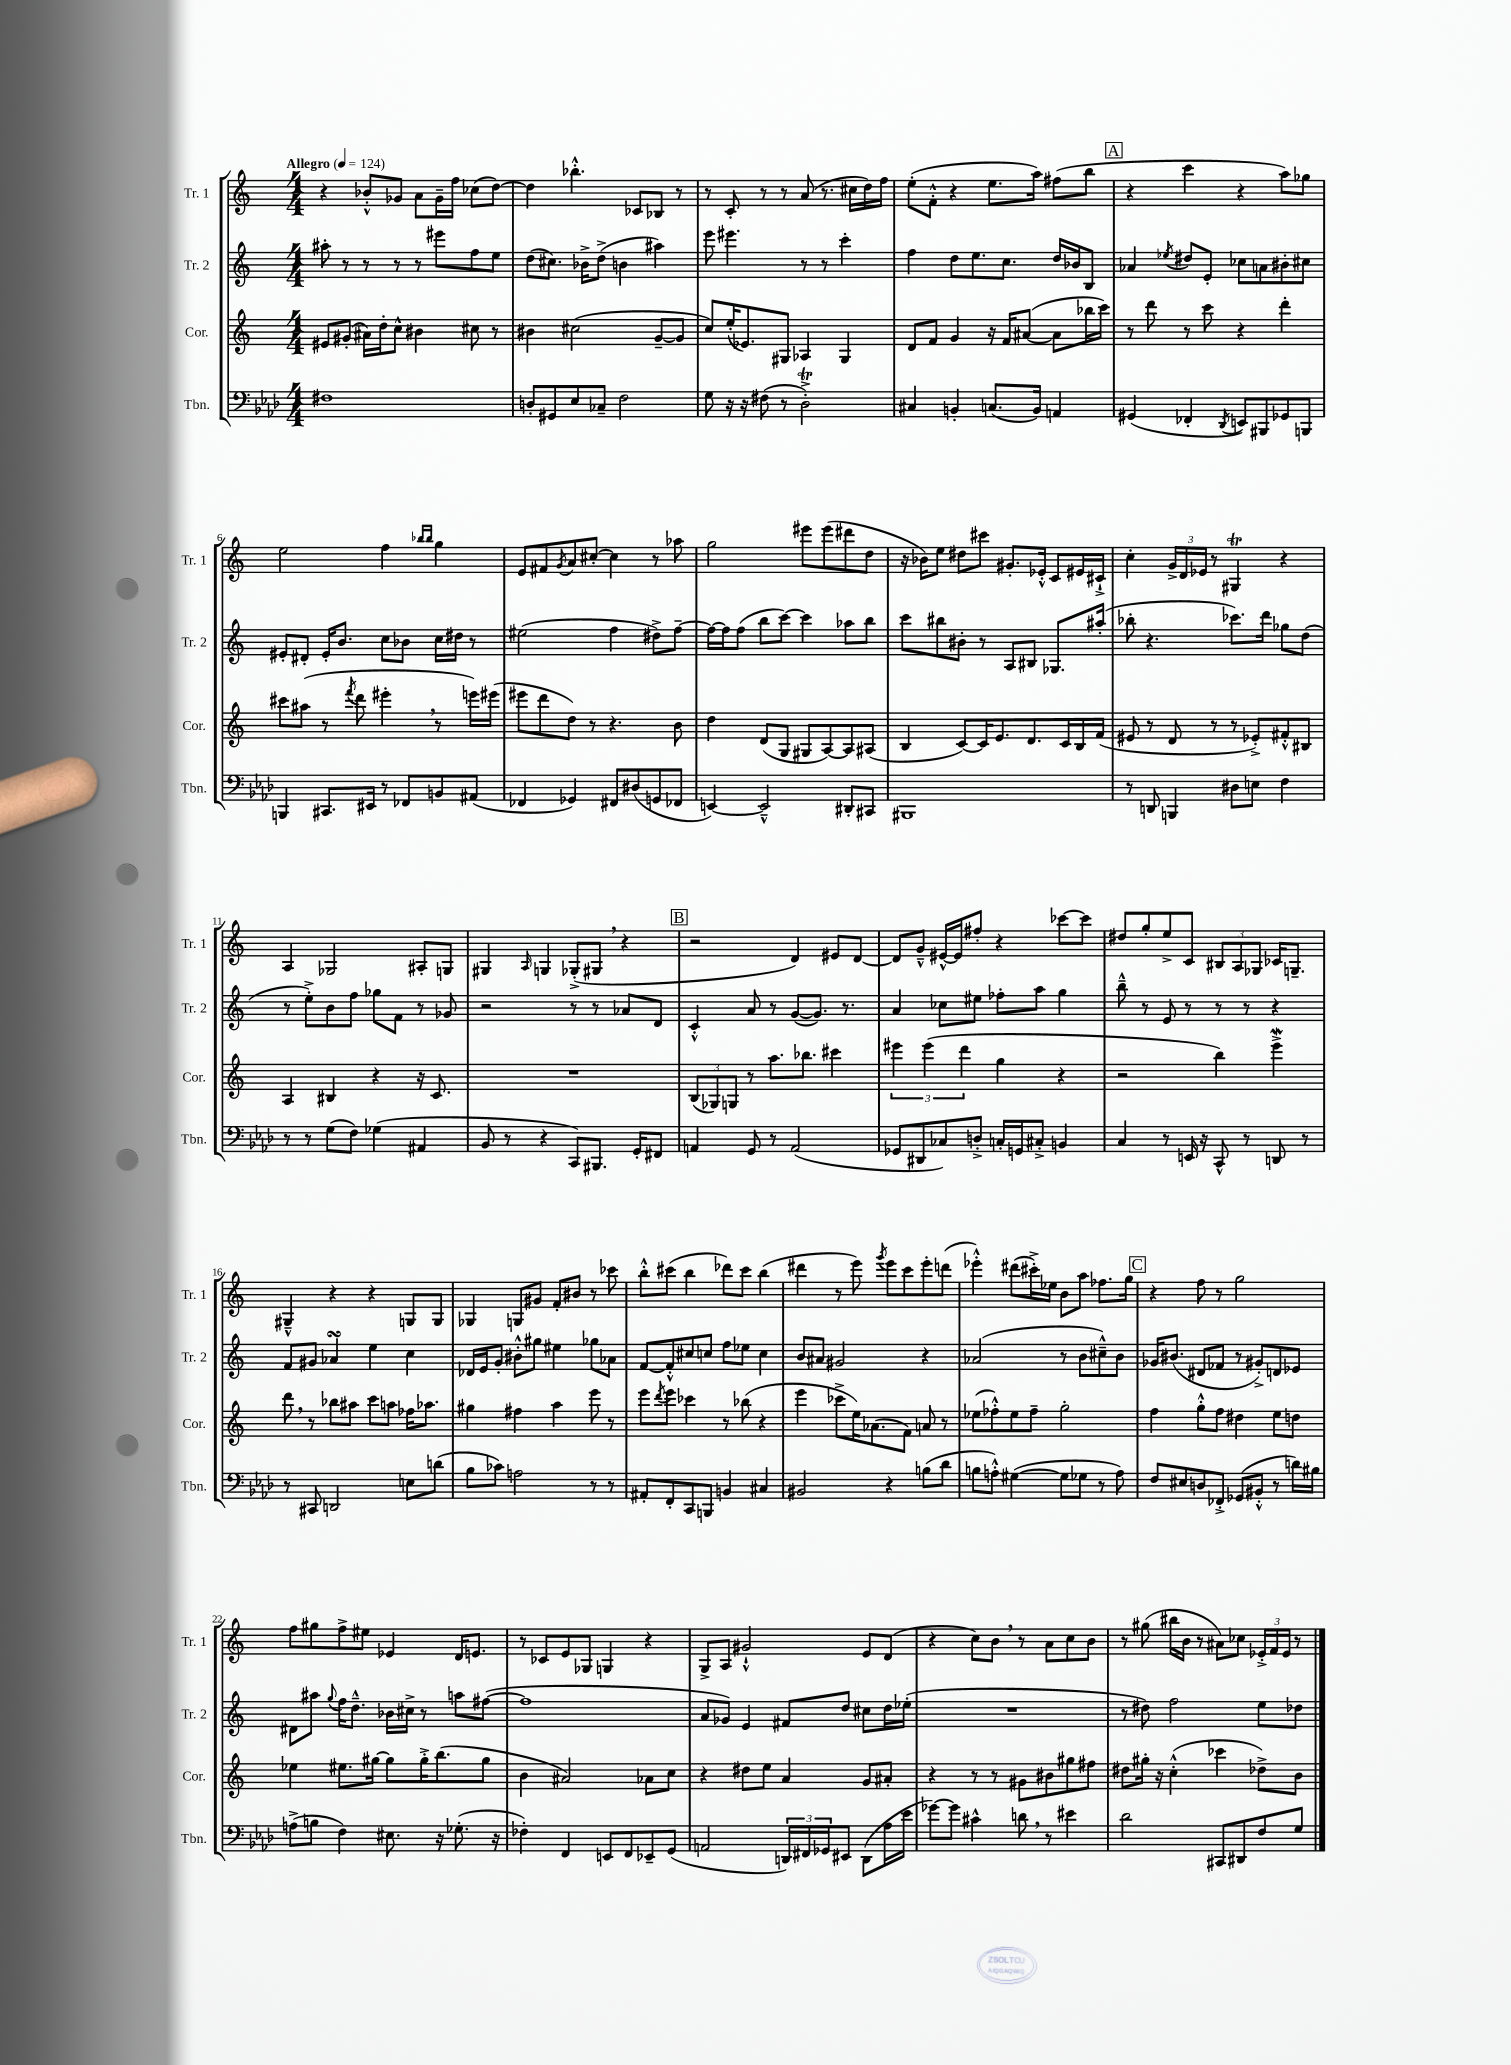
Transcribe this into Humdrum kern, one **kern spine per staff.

**kern	**kern	**kern	**kern
*part4	*part3	*part2	*part1
*staff4	*staff3	*staff2	*staff1
*I"Tbn.	*I"Cor.	*I"Tr. 2	*I"Tr. 1
*I'Tbn.	*I'Cor.	*I'Tr. 2	*I'Tr. 1
*clefF4	*clefG2	*clefG2	*clefG2
*k[b-e-a-d-]	*k[]	*k[]	*k[]
*M4/4	*M4/4	*M4/4	*M4/4
*MM124	*MM124	*MM124	*MM124
=1	=1	=1	=1
!	!	!	!LO:TX:a:B:t=Allegro
1F#X	8e#X/L	8aa#X'\	4r
.	(8g#X'/J	8r	.
.	16a#X\LL)	8r	8b-X'^^/L
.	16dd'\J	.	.
.	8cc^^\J	8r	8g-X/J
.	4b#X\	8r	8a\L
.	.	8eee#X\L	16g-~\L
.	.	.	16ff\JJ
.	8cc#X\	8ff\	(8cc-X\L
.	8r	8ee\J	[8dd\J)
=2	=2	=2	=2
8Dn'/L	4b#X\	(8dd\L	4dd\]
8GG#X/	.	8.cc#X\J)	.
8E-/	(2cc#X\	.	4.bb-X'^^\
.	.	16b-X^\KL	.
8C-X~/J	.	(8dd^\J	.
2F\	.	4bn\	.
.	.	.	8c-X/L
.	[8g~/L	4aa#X\)	8B-X/J
.	8g/J]	.	8r
=3	=3	=3	=3
8G\	8cc/L)	8eee\	8r
16r	(16ee'/K	4.eee#X\	8c'/
16r	8.e-X/)	.	.
(8F#X\	.	.	8r
8r	8G#X/J	.	8r
2D-T'^\)	4A-X/	8r	(8a/
.	.	8r	8.r
.	4G#/	4ccc'\	.
.	.	.	16cc#X\LL
.	.	.	16dd\)
.	.	.	16ff\JJ
=4	=4	=4	=4
4C#X/	8d/L	4ff\	(8ee'\L
.	8f/J	.	8f'^^\J
4BBn'/	4g/	8dd\L	4r
.	.	8.ee\	.
(8.Cn/L	16r	.	8.ee\L
.	16f/KL	8.cc\J	.
.	([8a#X/J	.	.
16BB/Jk)	.	.	16aa\Jk)
4AAn/	8a#\L]	16dd/LL	(8ff#X\L
.	.	16b-X/J	.
.	16bb-X\L	8B/J	8bb\J
.	16ccc\JJ)	.	.
!!LO:REH:place=s1:t=A
=5	=5	=5	=5
(4GG#X/	8r	4a-X/	4r
.	8ddd\	.	.
.	.	8qee-X/	.
4FF-X'/	8r	8dd#X/L	4ccc\
.	8ccc\	8e'/J	.
8qDD-/	.	.	.
8EEn/L)	4r	8cc-X\L	4r
8BBB#X/	.	8an\	.
8GG-X/	4ddd'\	8b#X'\	8aa\L)
8BBBn/J	.	8cc#X\J	8gg-X\J
!!LO:LB:g=z
=6	=6	=6	=6
4BBBn/	8ccc#X\L	8e#X'/L	2ee\
.	(8aa#X\J	8d#X'/J	.
8.CC#X/L	8r	16e#'/KL	.
.	.	8.b/J	.
.	8qfff/	.	.
.	8ddd\	.	.
16EE#X/Jk	.	.	.
8r	4eee#X',\	8cc\L	4ff\
8FF-X/L	.	8b-X\J	.
.	.	.	16qqbb-X/LL
.	.	.	16qqbb-/JJ
8BBn/	8r	16cc\LL	4gg\
.	.	16dd#X\JJ	.
(8AA#X/J	16eeen\LL)	8r	.
.	(16eee#X\JJ	.	.
=7	=7	=7	=7
4FF-X/	8eee#X\L	(2ee#X\	8e/L
.	8ddd\	.	8f#X/
.	.	.	8qg/
4GG-X/)	8dd\J)	.	8a/
.	8r	.	[8cc#X'/J
8FF#X/L	4.r	4ff\	4cc#\]
(8D#X/	.	.	.
8GGn/	.	8dd#X^\L)	8r
8FF-X/J	8b\	[8ff~\J	8aa-X\
=8	=8	=8	=8
[4EEn/)	4dd\	16ff\LL_	2gg\
.	.	16ff\J]	.
.	.	(8ff\J	.
2EE~^^/]	(8d/L	8bb\L	.
.	8G/J	[8ccc\J)	.
.	8G#X/L	4ccc\]	8eee#X\L
.	[8A/)	.	(8eee#\
8DD#X'/L	8A/]	8aa-X\L	8ddd#X\
8CC#X/J	(8A#X/J	8bb\J	8dd\J
=9	=9	=9	=9
1BBB#X	4B/	8ccc\L	16r
.	.	.	16b-X\KL)
.	.	8bb#X\	8ee\J
.	[8c/L)	8b#X'\J	8dd#X\L
.	16c/K]	8r	8ccc#X\J
.	8.e/	.	.
.	.	8A/L	8.g#X'/L
.	8.d/	8B#X/J	.
.	.	.	16e-X'^^/Jk
.	.	8.G-X/L	8c/L
.	16c/L	.	.
.	16B/	.	16e#X/L
.	(16f/JJ	(16aa#X'/Jk	16c#X`^/JJ
=10	=10	=10	=10
8r	8e#X/	8bb-X'\	4cc'\
8DDn/	8r	4.r	.
4BBBn/	8d/	.	24g^/LL
.	.	.	24d/
.	.	.	24e-X/JJ
.	8r	.	8r
8D#X\L	8r	8.ccc-X\L)	4G#Xt/
8En\J	8e-X'^/L)	.	.
.	.	16ddd\Jk	.
4F\	8f#X'^^/	8gg-X\L	4r
.	8B#X/J	(8dd\J	.
!!LO:LB:g=z
=11	=11	=11	=11
8r	4A/	8r	4A/
8r	.	8ee'^\L)	.
(8G\L	4B#X/	8b\	2G-X/
8F\J)	.	8ff\J	.
(4G-X\	4r	8gg-X\L	.
.	.	8f\J	.
4AA#X/	16r	8r	8A#X'/L
.	8.c/	.	.
.	.	8g-X/	8Gn/J
=12	=12	=12	=12
8BB-/	1r	2r	4G#X/
8r	.	.	.
.	.	.	16qqA/
4r	.	.	4Gn/
8CC/L)	.	8r	(8G-X'^/L
8.BBB#X/J	.	8r	8G#X,/J
.	.	8a-X/L	4r
16GG'/KL	.	.	.
8FF#X/J	.	8d/J	.
!!LO:REH:place=s1:t=B
=13	=13	=13	=13
4AAn/	(12B/L	4c'^^/	2r
.	12G-X/)	.	.
.	12Gn/J	.	.
8GG/	8r	8a/	.
8r	8.aa\L	8r	.
(2AA/	.	([8g/L	4d/)
.	8.bb-X\J	.	.
.	.	8.g/J])	.
.	4ccc#X\	.	8e#X/L
.	.	8.r	.
.	.	.	[8d/J
=14	=14	=14	=14
8GG-X/L	6eee#X\	4a/	8d/L]
8DD#X/	.	.	8g~^^/J
.	(6eee#\	.	.
8C-X/)	.	8cc-X\L	[16e#X^^/LL
.	.	.	16e#/J]
.	6ddd\	.	.
8Dn'^/J	.	8ee#X\J	8ff#X'/J
16Cn'/LL	4gg\	8ff-X'\L	4r
16GGn/J	.	.	.
8C#X'^/J	.	8aa\J	.
4BBn/	4r	4gg\	[8ccc-X\L
.	.	.	8ccc-\J]
=15	=15	=15	=15
4C/	2r	8bb~^^\	8dd#X/L
.	.	8r	8gg'/
8r	.	8e/	8ee^/
16EEn/	.	8r	8c/J
16r	.	.	.
8CC^^/	4bb\)	8r	12B#X/L
.	.	.	12A/
8r	.	8r	.
.	.	.	12G-X/J
8DDn/	4eeeW^\	4r	16c-X/KL
.	.	.	8.Gn~/J
8r	.	.	.
!!LO:LB:g=z
=16	=16	=16	=16
8r	8ddd,\	8f/L	4G#X~^^/
8CC#X/	8r	8g#X/J	.
2DDn/	8bb-X\L	4a-XsSSs/	4r
.	8aa#X\J	.	.
.	8ccc\L	4ee\	4r
.	8aan\J	.	.
8En\L	16ff-X\KL	4cc\	8Gn/L
.	8.aa-X\J	.	.
(8dn\J	.	.	8G/J
=17	=17	=17	=17
8B-\L	4gg#X\	16d-X/LL	4G-X/
.	.	16e/J	.
8c-X\J)	.	8g'/J	.
2An\	4ff#X\	8b#X'^^\L	8Gn/L
.	.	8gg#X\J	8g#X/J
.	4aa\	4ee#X\	8f'/L
.	.	.	8b#X/J
8r	8eee\	8gg-X\L	8r
8r	8r	8a-X\J	8ccc-X\
=18	=18	=18	=18
8AA#X'/L	8eee\L	[8f/L	8bb'^^\L
.	8qddd/	.	.
8FF'/	8eee\J	8f'^^/]	(8ccc#X\J
8CC/	4ccc-X\	8cc#X/	4bb\
8BBBn/J	.	8ccn/J	.
4BBn/	8r	8ff\L	8ddd-X\L)
.	(8bb-X\	8ee-X\J	8ccc#\J
4C#X/	4r	4cc\	(4bb\
=19	=19	=19	=19
2BB#X/	4eee\	8b/L	4ddd#X\
.	.	8a#X/J	.
.	8ccc-X^\L	2g#X/	8r
.	16ee\K)	.	8eee\)
.	(8.a-X\	.	.
.	.	.	8qggg/
4r	.	.	8eee\L
.	8f\J)	.	8ccc\
(8Bn\L	8an/	4r	8eee'\
8d-\J	8r	.	(8dddn\J
=20	=20	=20	=20
8Bn\L	(8ee-X\L	(2a-X/	4eee-X'^^\)
8An'^^\J)	8ff-X'^^\)	.	.
([4G#X\	8ee-\	.	(8ddd#X\L
.	8ff-~\J	.	16ccc#X'^\L)
.	.	.	16ee-X\JJ
8G#\L]	2gg'\	8r	8b\L
8G-X\J	.	8b\L	8aa\J
8r	.	8cc#X~^^\)	8.ff-X\L
8A\)	.	8b\J	.
.	.	.	16gg\Jk
!!LO:REH:place=s1:t=C
=21	=21	=21	=21
8F/L	4ff\	16g-X/KL	4r
.	.	(8.b#X/J	.
8E#X/	.	.	.
8Dn/	8gg'^^\L	8d#X/L	8ff\
8FF-X'^/J	8ff\J	8f-X/J	8r
(8GG-X/L	4dd#X\	8r	2gg\
8BB#X'^^/J	.	8g#X'^/L)	.
8r	8ee\L	8dn/	.
16dn\LL)	8ddn\J	8e-X/J	.
16B#X\JJ	.	.	.
!!LO:LB:g=z
=22	=22	=22	=22
(8An^\L	4ee-X\	8d#X\L	8ff\L
8Bn\J	.	8aa#X\J	8gg#X\
.	.	8qqgg/	.
4F\)	8.ee#X\L	16ff\KL	8ff^\
.	.	8.dd~^^\J	.
.	.	.	8ee#X\J
.	[16gg#X\Jk	.	.
8.E#X\	8gg#\L]	16b-X\LL	4e-X/
.	.	16cc#X^\JJ	.
.	16gg#'^\K	8r	.
16r	(8.bb\	.	.
(8.G-X'\	.	8aan\L	16d/KL
.	.	.	8.en/J
.	8gg#\J	([8ff#X\J	.
16r	.	.	.
=23	=23	=23	=23
4F-X'\)	4b\	1ff#]	8r
.	.	.	8c-X/L
4FF/	2a#X/)	.	8e/
.	.	.	8G-X/J
8EEn/L	.	.	4Gn/
8FF/	.	.	.
8EE-X~/	8a-X\L	.	4r
(8GG/J	8cc\J	.	.
=24	=24	=24	=24
2AAn/	4r	8a/L	8G^/L
.	.	8g-X/J)	8A/J
.	8dd#X\L	4e/	2g#X`^^/
.	8ee\J	.	.
24DDn/LL)	4a/	8f#X/L	.
24FF#X/	.	.	.
24GG-X/J	.	.	.
8EE#X/J	.	8dd/J	.
(8DD\L	8g/L	8cc#X\L	8e/L
16A-\L	8a#X'/J	16dd\L	(8d/J
16e-\JJ	.	(16ee-X'\JJ	.
=25	=25	=25	=25
[8g-X\L)	4r	1r	4r
8g-\J]	.	.	.
4c#X^^\	8r	.	8cc\L)
.	8r	.	8b,\J
8dn,\	8g#X\L	.	8r
8r	8b#X\	.	8a\L
4e#X\	8gg#X\	.	8cc\
.	8ff#X\J	.	8b\J
=26	=26	=26	=26
2d-\	8dd#X\L	8r	8r
.	16gg#X'\Jk	8dd#X\)	(8gg#X\
.	16r	.	.
.	(4cc'^^\	2ff\	16bb#X\LL
.	.	.	16b\JJ
.	.	.	8r
8CC#X/L	4ccc-X\	.	8a#X\L)
8DD#X/	.	.	8cc-X\J
8F/	8dd-X^\L)	8ee\L	24e-X'^/LL
.	.	.	24f/
.	.	.	24e-/JJ
8G/J	8b\J	8dd-X\J	8r
==	==	==	==
*-	*-	*-	*-
